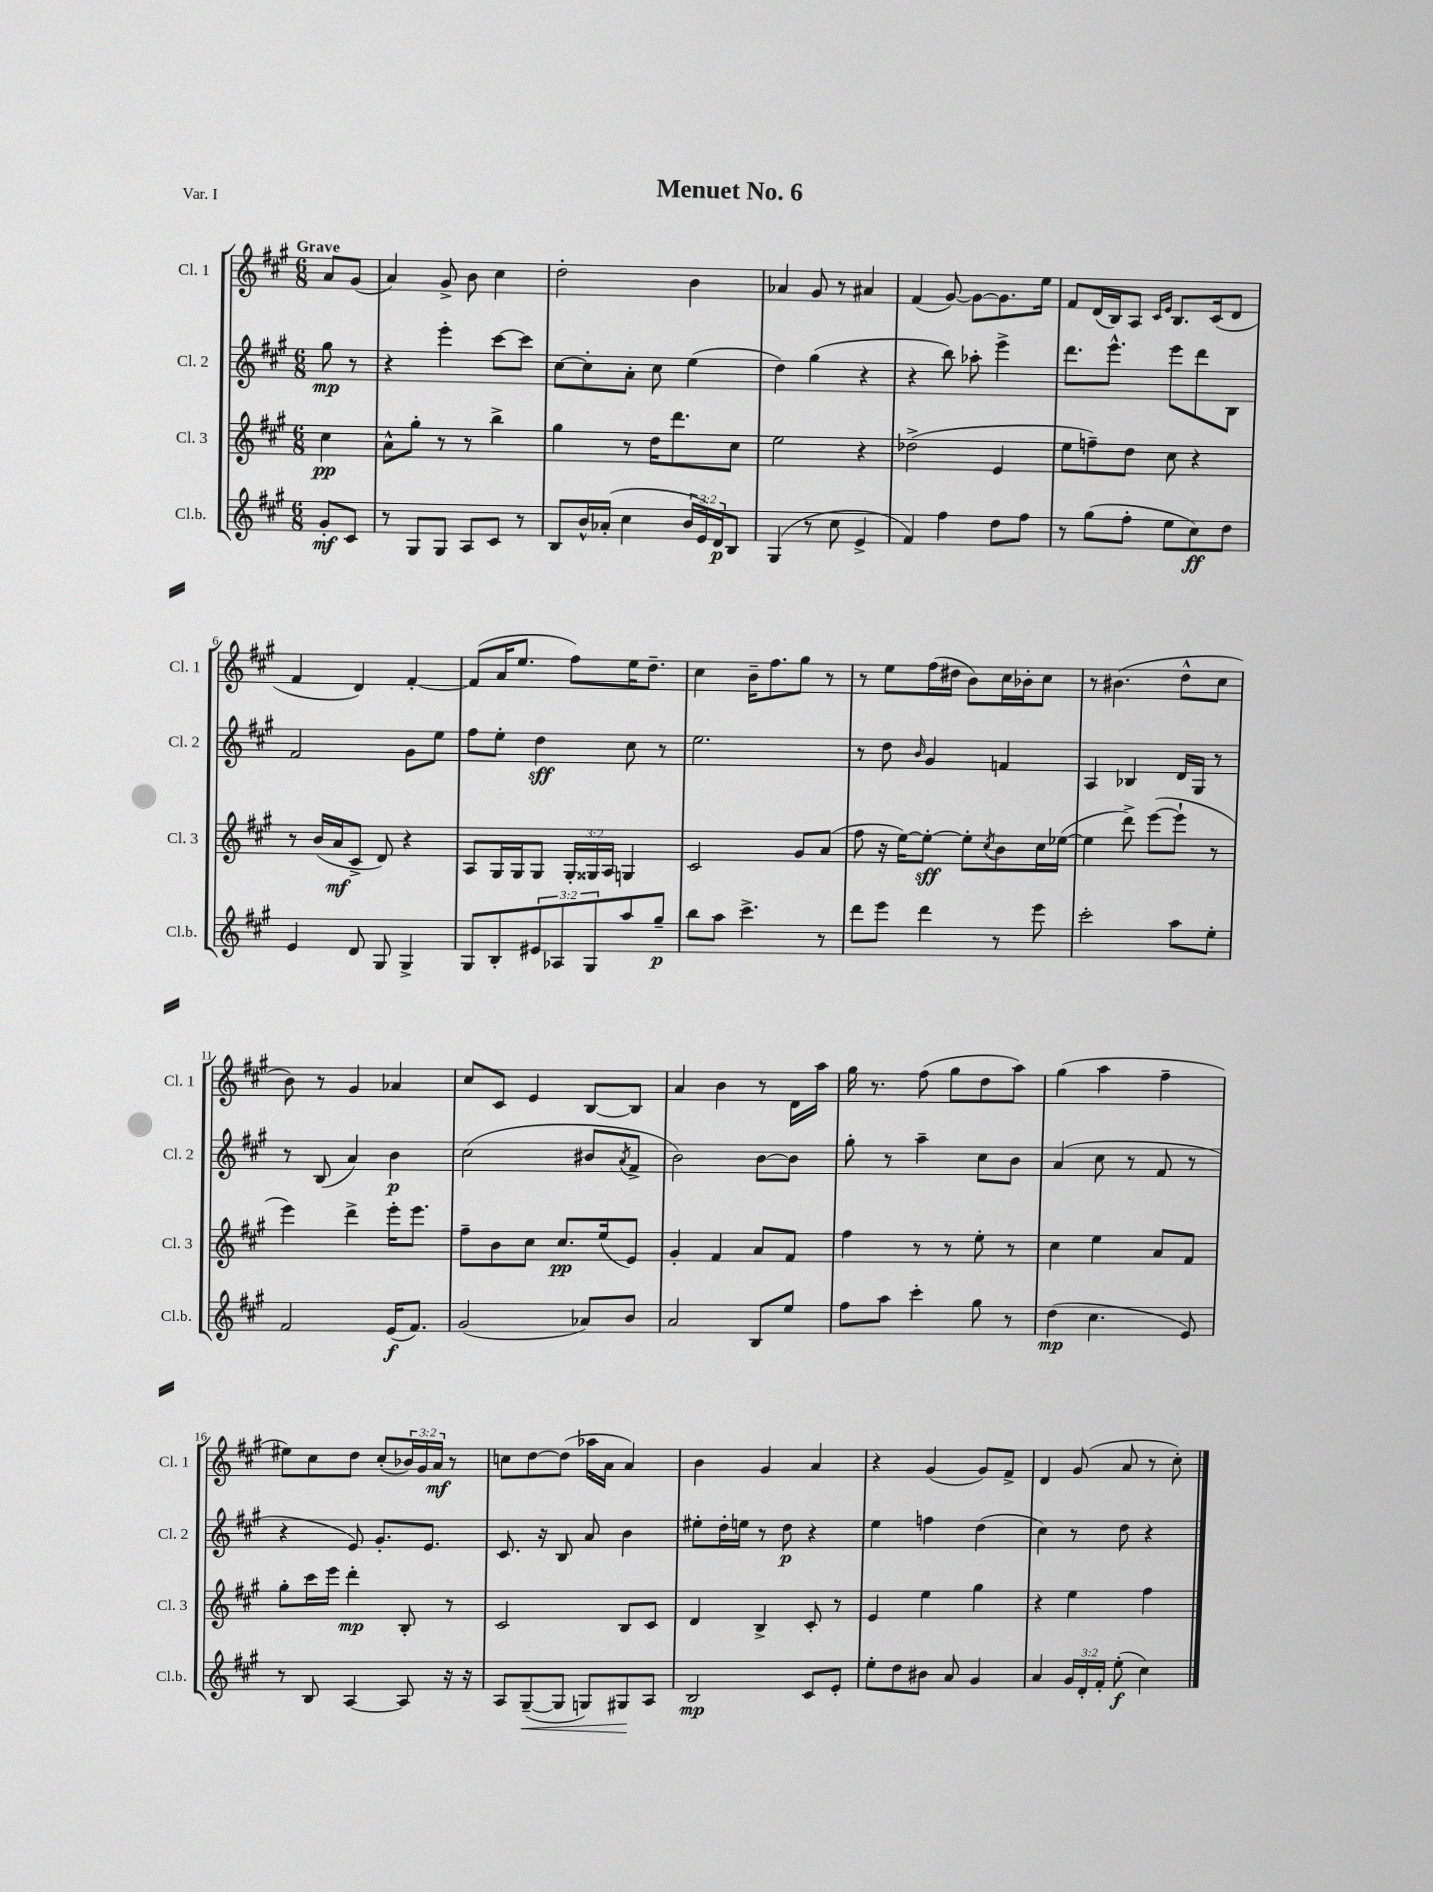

**kern	**kern	**kern	**kern
*staff4	*staff3	*staff2	*staff1
*clefG2	*clefG2	*clefG2	*clefG2
*k[f#c#g#]	*k[f#c#g#]	*k[f#c#g#]	*k[f#c#g#]
*M6/8	*M6/8	*M6/8	*M6/8
8g#'	4cc#	8gg#	8a
8c#	.	8r	(8g#
=	=	=	=
8r	8a^^	4r	4a)
8G#	8gg#'	.	.
8G#	8r	4eee'	8g#^
8A	8r	.	8b
8c#	4bb^	[8ccc#	4cc#
8r	.	8ccc#]	.
=	=	=	=
8B	4gg#	[8cc#	2dd'
16b^^	.	8cc#']	.
(16a-'	.	.	.
4cc#	8r	8a'	.
.	16dd	8cc#	.
.	8.ddd	.	.
24b	.	(4ee	4b
24e)	.	.	.
24d	.	.	.
8B	8cc#	.	.
=	=	=	=
(4G#	2ee	4dd)	4a-
8r	.	(4gg#	8g#
8cc#	.	.	8r
4e^	4r	4r	4a#
=	=	=	=
4f#)	(2dd-^	4r	(4f#
4ff#	.	8bb)	[8g#)
.	.	8aa-'	8g#_
8dd	4e	4eee^	8.g#]
8ff#	.	.	.
.	.	.	16ee
=	=	=	=
8r	8ee	8.ddd	8f#
(8gg#	8ff~)	.	(16d
.	.	8.eee^^	16B)
8ff#'	8dd	.	8A
.	.	.	16qqc#
.	.	.	16qqe
8ee	8cc#	8eee	8.B
8cc#)	4r	8ddd	.
.	.	.	(16c#
8dd	.	8B	8d
=	=	=	=
4e	8r	2f#	4f#
.	(16b	.	.
.	16a	.	.
8d	8c#^	.	4d)
8G#	8d)	.	.
4G#^	4r	8g#	[4f#'
.	.	8ee	.
=	=	=	=
8G#	8A	8ff#	(8f#]
8B'	16G#	8ee'	16a
.	16G#	.	8.ee
12e#	8G#	4dd	.
12A-	.	.	.
.	24G#'	.	8ff#)
12G#	24G##	.	.
.	24A	.	.
8aa	4G	8cc#	16ee
.	.	.	8.dd~
8gg#~	.	8r	.
=	=	=	=
8bb	2c#	2.ee	4cc#
8aa	.	.	.
4.ccc#^	.	.	16b~
.	.	.	8.ff#
.	8g#	.	8gg#
8r	(8a	.	8r
=	=	=	=
8ddd	8ff#	8r	8r
8eee	16r	8dd	8ee
.	[16ee)	.	.
.	.	16qqb	.
4ddd	8ee'_	4g#	(16ff#
.	.	.	16dd#
.	8ee']	.	8b)
.	8qcc#	.	.
8r	8b	4f	16cc#
.	.	.	16b-'
8eee	16cc#	.	8cc#
.	([16ee-	.	.
=	=	=	=
2ccc#'	4ee-]	4A	8r
.	.	.	(4.b#
.	8ddd^)	4B-	.
.	([8eee	.	.
8aa	8eee`]	16d	8dd^^
.	.	16G#	.
8ee'	8r	8r	8cc#
=	=	=	=
2f#	4eee)	8r	8b)
.	.	(8B	8r
.	4ddd^	4a)	4g#
(16e	16eee'	4b	4a-
8.f#)	8.eee	.	.
=	=	=	=
(2g#	8ff#~	(2cc#	8cc#
.	8b	.	8c#
.	8cc#	.	4e
.	8.cc#	.	.
8a-)	.	8b#	[8B
.	(16ee	.	.
.	.	8qa	.
8b	8e)	8f#^	8B]
=	=	=	=
2a	4g#'	2b)	4a
.	4f#	.	4b
8B	8a	[8b	8r
8ee	8f#	8b]	16d
.	.	.	16aa
=	=	=	=
8ff#	4ff#	8gg#'	16gg#
.	.	.	8.r
8aa	.	8r	.
4ccc#'	8r	4aa~	(8ff#
.	8r	.	8gg#
8gg#	8ee'	8cc#	8dd
8r	8r	8b	8aa)
=	=	=	=
(4dd	4cc#	(4a	(4gg#
4.cc#	4ee	8cc#	4aa
.	.	8r	.
.	8a	8f#	4ff#~
8e)	8f#	8r	.
=	=	=	=
8r	8gg#'	4r	8ee#)
8B	16ccc#	.	8cc#
.	16eee	.	.
[4A	4ddd'	8e)	8dd
.	.	8.g#'	(8cc#'
8A]	8B'	.	24b-)
.	.	.	24g#
.	.	8.e	.
.	.	.	24a
16r	8r	.	8r
16r	.	.	.
=	=	=	=
8A	2c#	8.c#	8cc
([8G#~	.	.	[8dd
.	.	16r	.
8G#]	.	8B	(8dd]
8G)	.	8a	16aa-
.	.	.	16a
8G#	8B	4b	4a)
8A	8c#	.	.
=	=	=	=
2B	4d	8ee#'	4b
.	.	16dd'	.
.	.	16ee	.
.	4B^	8r	4g#
.	.	8dd	.
8c#	8c#'	4r	4a
8e'	8r	.	.
=	=	=	=
8ee'	4e	4ee	4r
8dd	.	.	.
8b#	4ee	4ff	(4g#
8a	.	.	.
4g#	4gg#	(4dd	8g#)
.	.	.	8f#^
=	=	=	=
4a	4r	4cc#)	4d
24g#	4ee	8r	(8g#
24d'	.	.	.
24f#'	.	.	.
(8ee'	.	8dd	8a
4cc#)	4ff#	4r	8r
.	.	.	8cc#')
==	==	==	==
*-	*-	*-	*-
